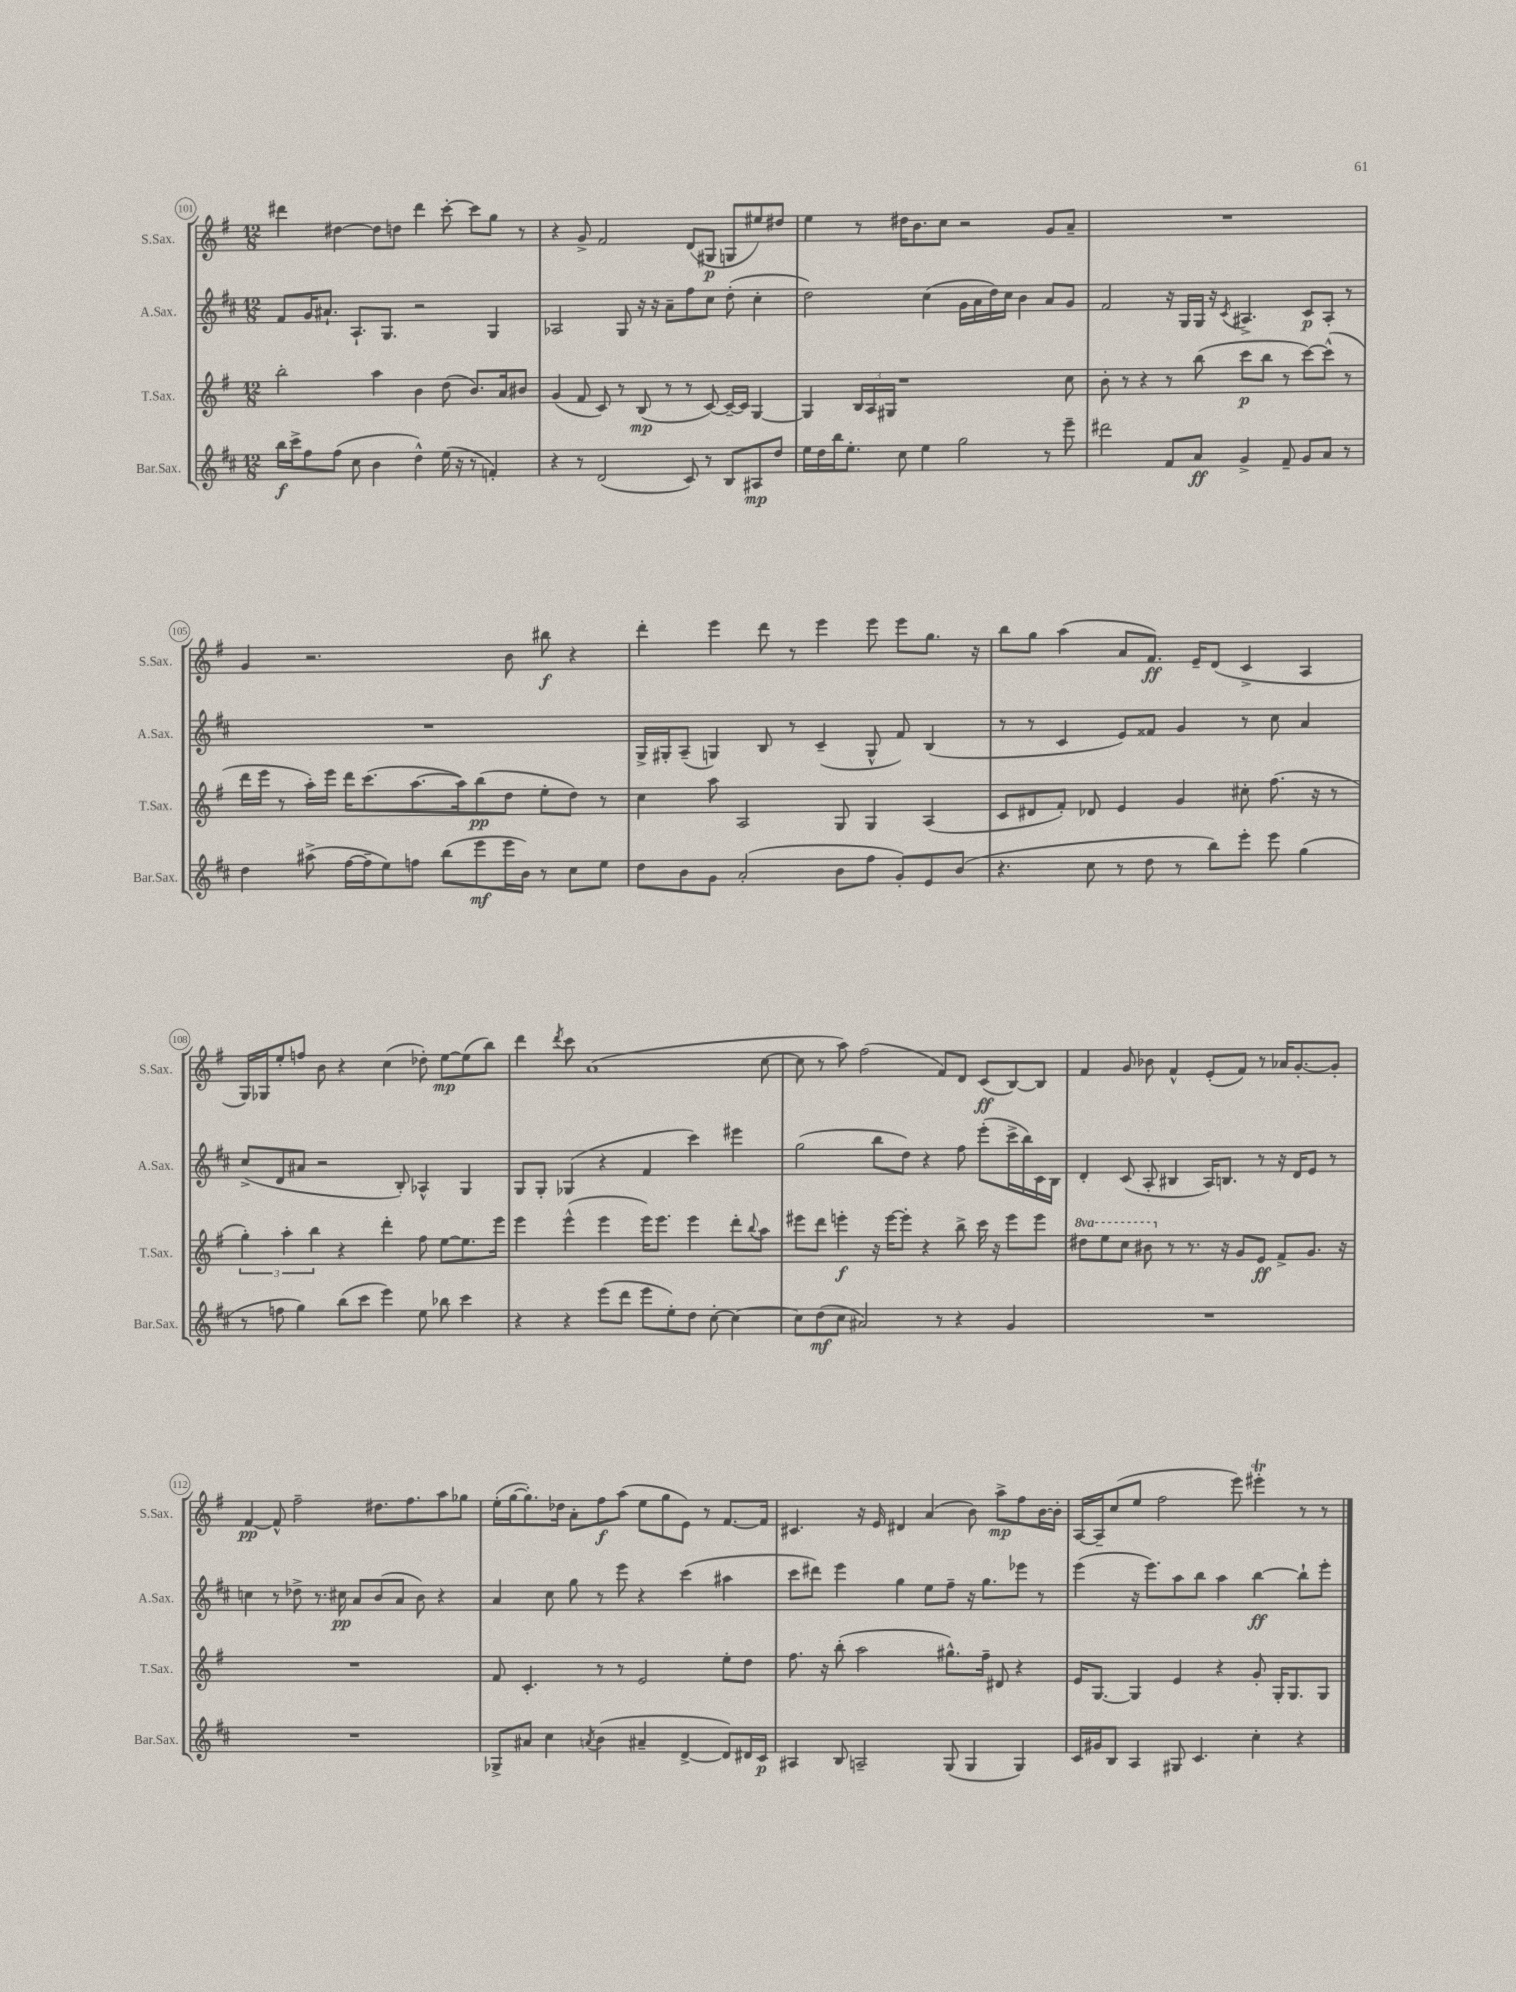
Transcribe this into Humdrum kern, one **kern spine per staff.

**kern	**kern	**kern	**kern
*staff4	*staff3	*staff2	*staff1
*clefG2	*clefG2	*clefG2	*clefG2
*k[f#c#]	*k[f#]	*k[f#c#]	*k[f#]
*M12/8	*M12/8	*M12/8	*M12/8
16bb	2bb'	8f#	4ddd#
16ccc#^	.	.	.
8ff#	.	16g	.
.	.	8.a#`	.
(8ff#	.	.	[4dd#
8cc#	.	8.A`	.
4b	4aa	.	8dd#]
.	.	8.G	.
.	.	.	8dd
4dd^^)	4b	2r	4ddd#
(16ee	(8dd	.	[8ccc'
16r	.	.	.
8r	8.b)	.	8ccc]
4f')	.	4G	8gg
.	16a	.	.
.	8b#	.	8r
=	=	=	=
4r	(4g	2A-	4r
8r	8f#	.	8g^
(2d	8c)	.	2f#
.	8r	8G	.
.	(8B	16r	.
.	.	16r	.
.	8r	8a~	.
8c#)	8r	8ff#	(8d
8r	[8c)	8cc#	8G#
8B	16c~_	(8dd'	8G
.	16c]	.	.
8A#	[4G	4cc#'	8ee#)
8dd	.	.	8dd#
=	=	=	=
16ee	4G]	2dd)	4ee
16dd	.	.	.
16bb	.	.	.
8.ee'	.	.	.
.	24B	.	8r
.	24A	.	.
.	24G#	.	.
8cc#	1r	.	16dd#
.	.	.	8.b
4ee	.	(4cc#	.
.	.	.	8cc
2gg	.	16g	2r
.	.	16a	.
.	.	16dd)	.
.	.	16cc#	.
.	.	4b	.
8r	.	8a	8g
8eee~	8cc	8g	8a~
=	=	=	=
2ddd#	8b'	2f#	1.r
.	8r	.	.
.	4r	.	.
8f#	8r	16r	.
.	.	16G	.
8a	(8bb	16G	.
.	.	16r	.
.	.	8qc#	.
4g^	8ccc	4.A#^	.
.	8bb	.	.
8f#~	8r	.	.
8g	[8ccc)	8c#	.
8a	(8ccc^^]	8A#'	.
8r	8r	8r	.
=	=	=	=
4dd	16ddd	1.r	4g
.	16eee	.	.
.	8r	.	.
(8aa#^	16aa')	.	2.r
.	16eee	.	.
[16ff#	16ddd	.	.
16ff#~]	(8.ccc	.	.
8ee)	.	.	.
8ff	[8.aa	.	.
(8bb	.	.	.
.	16aa])	.	.
8eee	(8bb	.	.
16eee	8dd	.	8b
16b)	.	.	.
8r	8ee'	.	8bb#
8cc#	8dd)	.	4r
8ee	8r	.	.
=	=	=	=
8dd	4cc	16G^	4ddd'
.	.	16G#'	.
8b	.	(8A~	.
8g	8aa	4G)	4eee
(2a'	2A	.	.
.	.	8B	8ddd
.	.	8r	8r
.	.	(4c#~	4eee
8b	8G	.	.
8ff#	4G	8G^^	8eee
8g')	.	8f#)	8eee
8e	(4A	(4B	8.gg
(8b	.	.	.
.	.	.	16r
=	=	=	=
4.r	8c	8r	8bb
.	8d#	8r	8gg
.	8f#')	4c#	(4aa
8cc#	8d-	.	.
8r	4e	8e)	8a
8dd	.	8f##	8.f#)
8r	4g	4g	.
.	.	.	16e~
8bb)	.	.	(8d
8eee'	8cc#'	8r	4c^
8eee	(8.ff#	8cc#	.
(4gg	.	4a	4A
.	16r	.	.
.	8r	.	.
=	=	=	=
8r	6gg')	(8cc#^	16G)
.	.	.	16G-
8ff	.	8d	8ee'
.	6aa'	.	.
4gg)	.	8a#	8ff
.	6bb	.	.
.	.	2r	8b
(8bb	4r	.	4r
8ccc#	.	.	.
4eee)	4ddd'	.	(4cc
.	.	8B')	.
8ee	8ff#	4A-^^	8dd-')
8bb-	[8ee	.	[8ee
4ccc#	8.ee]	4G	(8ee]
.	.	.	8bb)
.	16eee	.	.
=	=	=	=
4r	4eee	8G	4ddd
.	.	8G'	.
.	.	.	8qddd
4r	(4eee^^	(4G-	8ccc
.	.	.	(1a
(8eee	4eee	4r	.
8ddd	.	.	.
8eee	16eee)	4f#	.
.	8.eee	.	.
8ee')	.	.	.
8dd	4eee	4ccc#)	.
[8cc#'	.	.	.
4cc#_	8ddd'	4eee#	.
.	8qqbb	.	.
.	8aa	.	[8cc
=	=	=	=
8cc#]	8eee#	(2gg	8cc]
(8dd	8ddd	.	8r
8cc#	4eee'	.	8aa)
2a#)	.	.	(2ff#
.	16r	8bb	.
.	[16eee	.	.
.	8eee']	8dd)	.
.	4r	4r	.
8r	.	.	8f#)
4r	8bb^	8ff#	8d
.	16ccc	(8eee'	(8c
.	16r	.	.
4g	8eee	16ccc#^	[8B)
.	.	16bb)	.
.	8eee	16c#	8B]
.	.	16B	.
=	=	=	=
1.r	8ddd#	4d'	4f#
.	8eee	.	.
.	8ccc	(8c#	8g
.	8bb#	8A'	8b-
.	8r	4B#	4f#^^
.	8.r	.	.
.	.	16A)	(8e'
.	16r	8.B	.
.	8g	.	8f#)
.	8e	8r	8r
.	8f#^	16r	16a-
.	.	16d	[8.g'
.	8.g	8e	.
.	.	8r	8g']
.	16r	.	.
=	=	=	=
1.r	1.r	4cc	[4f#
.	.	8r	8f#^^]
.	.	8dd-^	2ff#~
.	.	8.r	.
.	.	16cc#	.
.	.	8a	.
.	.	(8b	8.dd#
.	.	8a	.
.	.	.	8.ff#
.	.	8b)	.
.	.	4r	8aa
.	.	.	8gg-
=	=	=	=
8G-^	8f#	4a	(16ee'
.	.	.	[16gg
8a#	4.c'	.	8.gg'])
4cc#	.	8cc#	.
.	.	.	16dd-
.	.	8gg	8a'
8qa	.	.	.
(4b	8r	8r	8ff#
.	8r	8eee	(8aa
4a#~	2e	4r	8ee
.	.	.	8gg
[4d^	.	(4ccc#	8e)
.	.	.	8r
8d])	8ee'	4aa#	[8.f#
16d#	8dd	.	.
16c#	.	.	16f#]
=	=	=	=
4A#	8.ff#	8ccc#	4.c#
.	.	8ddd#)	.
.	16r	.	.
8B	(8bb'	4eee	.
2A~	2aa	.	16r
.	.	.	16e
.	.	4gg	4d#
.	.	8ee	(4a
(8G	8.gg#^^)	8ff#~	.
4G	.	16r	8b)
.	16ff#~	8.gg	.
.	8d#	.	8aa^
4G)	4r	8eee-	8ff#
.	.	8r	[16b
.	.	.	16b']
=	=	=	=
16c#	16e	(4eee	[16A
16g#	[8.G	.	16A~]
8B	.	.	(8cc
4A	4G]	16r	8ee
.	.	8.eee)	.
.	.	.	2ff#
8G#	4e	8aa	.
4.c#	.	8bb	.
.	4r	4aa	.
.	.	.	8eee)
4cc#'	8g'	[4bb	4eee#'
.	16G'	.	.
.	8.G	.	.
4r	.	8bb`]	8r
.	8G	8eee'	8r
==	==	==	==
*-	*-	*-	*-
